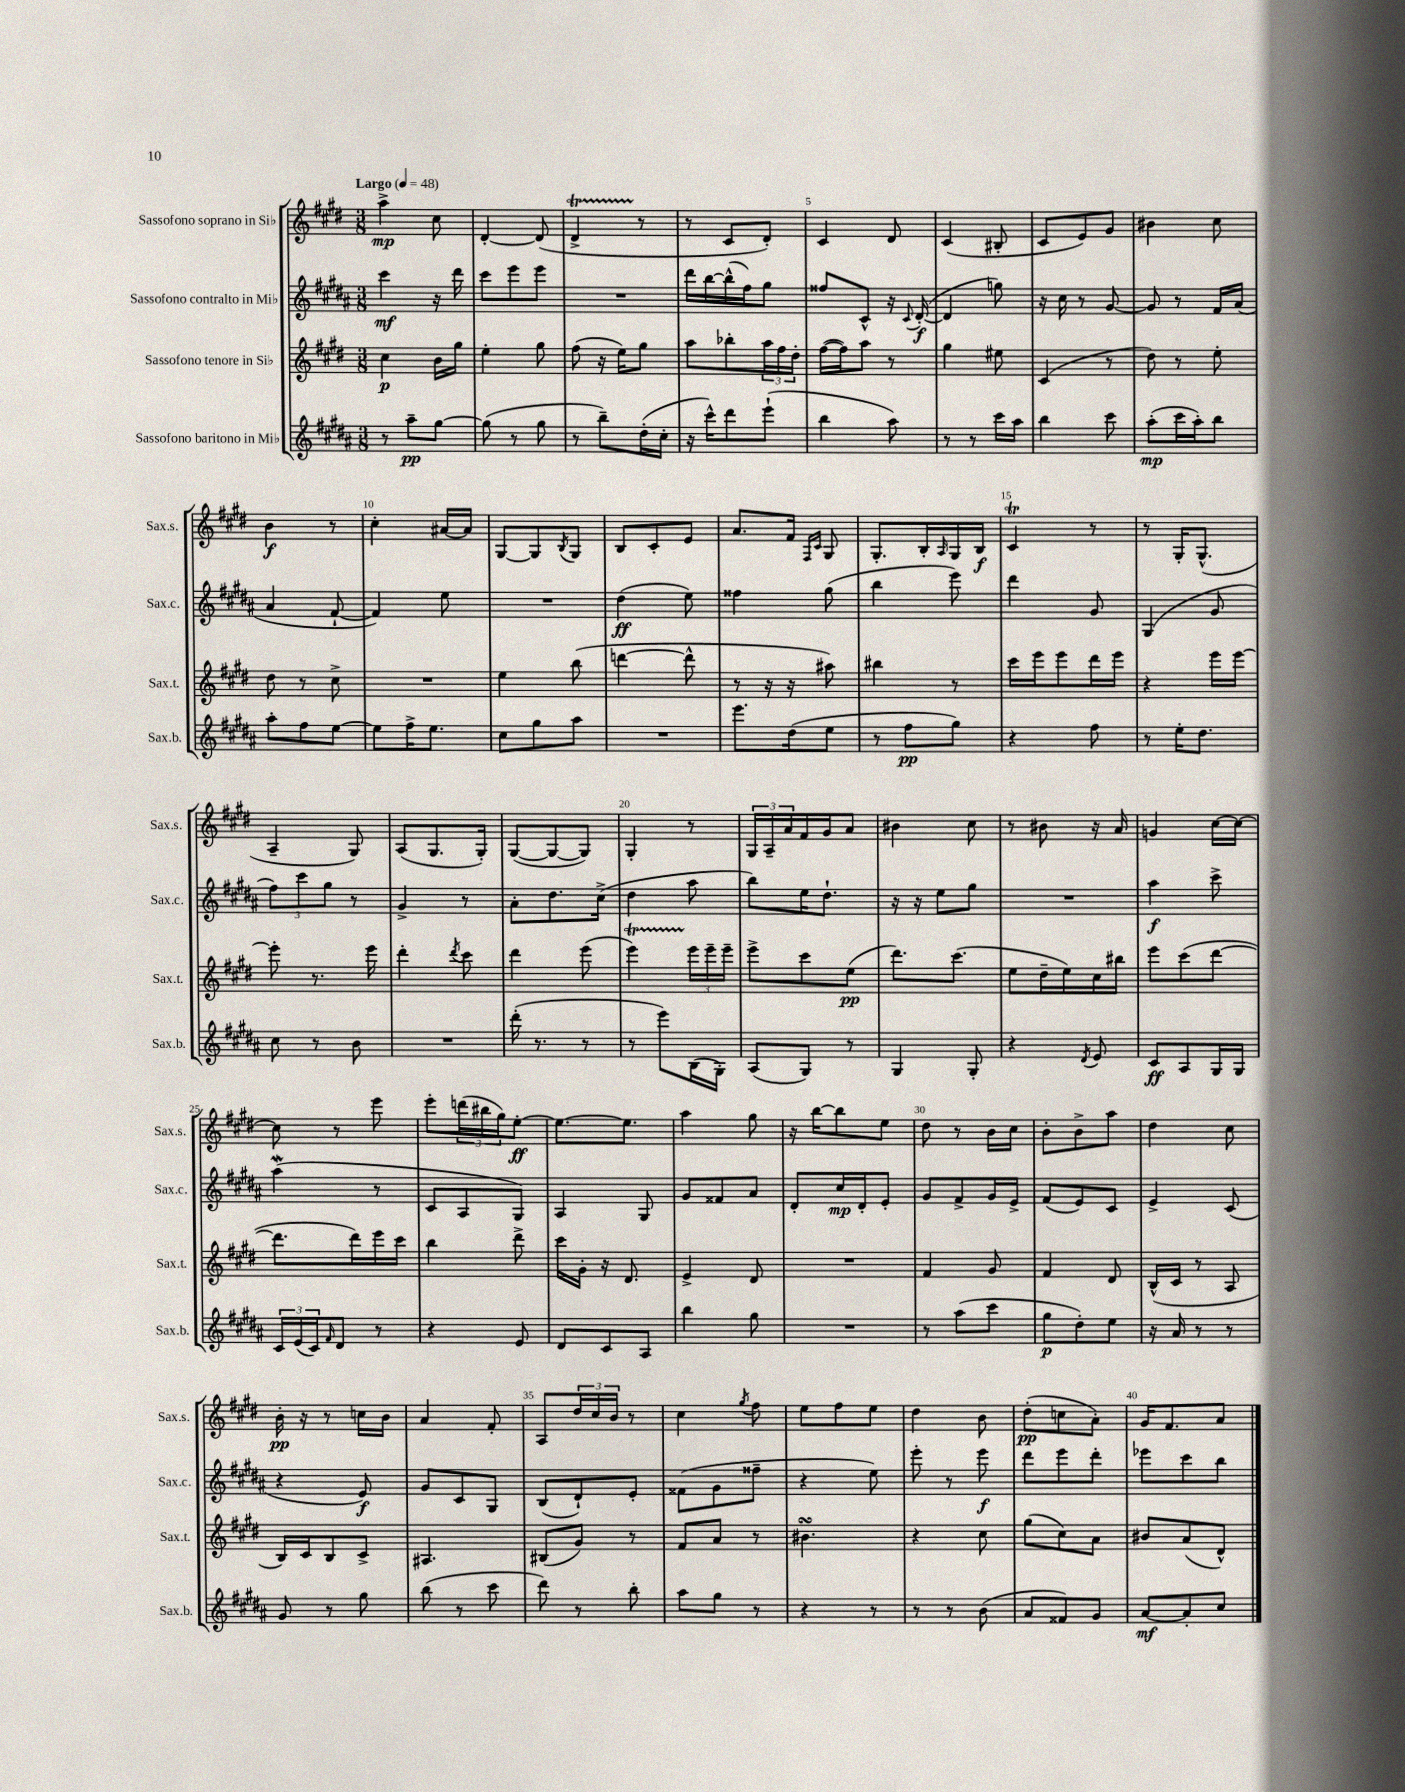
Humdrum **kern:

**kern	**kern	**kern	**kern
*staff4	*staff3	*staff2	*staff1
*clefG2	*clefG2	*clefG2	*clefG2
*k[f#c#g#d#a#]	*k[f#c#g#d#]	*k[f#c#g#d#a#]	*k[f#c#g#d#]
*M3/8	*M3/8	*M3/8	*M3/8
*MM48	*MM48	*MM48	*MM48
8r	4cc#	4ccc#	4aa^
8aa#~	.	.	.
[8gg#	16b	16r	8cc#
.	16gg#	16ddd#	.
=	=	=	=
(8gg#]	4ee'	8ccc#	[4d#'
8r	.	8eee	.
8gg#	8gg#	8eee	(8d#]
=	=	=	=
8r	(8ff#	4.r	4d#^
8bb~)	16r	.	.
.	16ee)	.	.
(16dd#'	8gg#	.	8r
16cc#'	.	.	.
=	=	=	=
16r	8aa	16ddd#	8r
16ccc#^^)	.	[16bb	.
8ddd#	8bb-'	(16bb^^]	8c#
.	.	16ff#)	.
(8eee`	24aa	8gg#	8d#')
.	24ff#	.	.
.	24dd#'	.	.
=	=	=	=
4bb	([16ff#	8ff##	4c#
.	16ff#])	.	.
.	8aa	8c#^^	.
8aa#)	8r	16r	8d#
.	.	8qqc#	.
.	.	([16d#'	.
=	=	=	=
8r	4gg#	4d#]	(4c#
8r	.	.	.
16ccc#	8ee#	8gg)	8B#'
16aa#	.	.	.
=	=	=	=
4bb	(4c#	16r	8c#
.	.	16cc#	.
.	.	8r	8e)
8ccc#	8r	[8g#	8g#
=	=	=	=
(8aa#'	8dd#)	8g#]	4b#
16ccc#	8r	8r	.
16aa#')	.	.	.
8bb	8ee'	16f#	8cc#
.	.	(16a#	.
=	=	=	=
8aa#'	8dd#	4a#	4b
8ff#	8r	.	.
[8ee	8cc#^	[8f#`	8r
=	=	=	=
8ee]	4.r	4f#])	4cc#'
16ff#^	.	.	.
8.ee	.	.	.
.	.	8ee	[16a#
.	.	.	16a#]
=	=	=	=
8cc#	4ee	4.r	[8G#
8gg#	.	.	8G#]
.	.	.	8qB
8aa#	(8bb	.	8G#
=	=	=	=
4.r	[4ddd	(4dd#	8B
.	.	.	8c#'
.	8ddd^^]	8ee)	8e
=	=	=	=
8.eee	8r	4ff##	8.a
.	16r	.	.
(16dd#	16r	.	16f#
.	.	.	16qqF#
.	.	.	16qqc#
8ee	8aa#)	(8gg#	8G#
=	=	=	=
8r	4bb#	4bb	8.G#'
8ff#	.	.	.
.	.	.	16B'
.	.	.	16qqA
8gg#)	8r	8eee)	16G#
.	.	.	16B
=	=	=	=
4r	16ccc#	4ddd#	4c#
.	16eee	.	.
.	8eee	.	.
8ff#	16ddd#	8g#	8r
.	16eee	.	.
=	=	=	=
8r	4r	(4G#	8r
16ee'	.	.	16G#'
8.dd#	.	.	(8.G#^^
.	16eee	8g#	.
.	[16eee	.	.
=	=	=	=
8cc#	8eee']	12ff#)	4A~
.	.	12ccc#	.
8r	8.r	.	.
.	.	12gg#	.
8b	.	8r	8G#)
.	16eee	.	.
=	=	=	=
4.r	4ddd#'	4g#^	(8A
.	.	.	8.G#
.	8qddd#	.	.
.	8ccc#	8r	.
.	.	.	16G#')
=	=	=	=
(16ddd#'	4ddd#	8a#'	([8G#
8.r	.	.	.
.	.	8.dd#	8G#_
8r	(8eee	.	8G#])
.	.	(16cc#^	.
=	=	=	=
8r	4eee)	4dd#	4G#'
8eee)	.	.	.
(16B	24eee	8aa#	8r
.	24eee~	.	.
16G#')	.	.	.
.	24eee~	.	.
=	=	=	=
(8A#	8eee^	8bb)	24G#
.	.	.	24A~
.	.	.	24a
8G#)	8ccc#	16ee	16f#
.	.	8.dd#`	16g#
8r	(8ee	.	8a
=	=	=	=
4G#	8.ddd#)	16r	4b#
.	.	16r	.
.	.	8ee	.
.	(8.ccc#	.	.
8G#'	.	8gg#	8cc#
=	=	=	=
4r	8ee	4.r	8r
.	16dd#~	.	8b#
.	16ee)	.	.
8qd#	.	.	.
8e	16cc#	.	16r
.	16bb#	.	16a
=	=	=	=
8c#	8eee	4aa#	4g
8A#	(8ccc#	.	.
16G#	[8ddd#	8ccc#^	[16cc#
16G#	.	.	16cc#_
=	=	=	=
24c#	8.ddd#]	(4aa#	8cc#]
(24e	.	.	.
24c#)	.	.	.
16qqf#	.	.	.
8d#	.	.	8r
.	16ddd#)	.	.
8r	16eee	8r	8eee
.	16ccc#	.	.
=	=	=	=
4r	4bb	8c#	8eee'
.	.	8A#	(24ddd
.	.	.	24bb#
.	.	.	24gg#)
8e	8ddd#^	8G#)	[8ee'
=	=	=	=
8d#	16ccc#	4A#	8.ee_
.	16g#'	.	.
8c#	16r	.	.
.	8.d#	.	8.ee]
8A#	.	8G#	.
=	=	=	=
4bb	4e^	8g#	4aa
.	.	8f##	.
8gg#	8d#	8a#	8gg#
=	=	=	=
4.r	4.r	8d#'	16r
.	.	.	[16bb
.	.	16cc#	8bb]
.	.	16d#'	.
.	.	8e'	8ee
=	=	=	=
8r	4f#	8g#	8dd#
(8aa#	.	8f#^	8r
8ccc#	8g#	16g#	16b
.	.	16e^	16cc#
=	=	=	=
8gg#	4f#	(8f#	8b'
8dd#')	.	8e)	8b^
8ee	8d#	8c#	8aa
=	=	=	=
16r	(16B^^	4e^	4dd#
16a#	16c#	.	.
8r	8r	.	.
8r	8A	(8c#	8cc#
=	=	=	=
8g#	16B)	4r	16b'
.	16c#	.	16r
8r	8B	.	8r
8gg#	8c#^	8e)	16cc
.	.	.	16b
=	=	=	=
(8bb	4.A#	8g#	4a
8r	.	8c#	.
8ccc#	.	8G#	8f#'
=	=	=	=
8ddd#)	(8B#	(8B	8A
8r	8g#)	8d#`)	24dd#
.	.	.	24cc#
.	.	.	24b
8bb'	8r	8e'	8r
=	=	=	=
8aa#	8f#	(8f##	4cc#
8gg#	8a	8g#	.
.	.	.	8qgg#
8r	8r	8ff##~	8ff#
=	=	=	=
4r	4.b#	4r	8ee
.	.	.	8ff#
8r	.	8ee)	8ee
=	=	=	=
8r	4r	8eee'	4dd#
8r	.	8r	.
(8b	8cc#	8eee	8b
=	=	=	=
8a#	(8gg#	8ddd#	(8dd#'
8f##)	8cc#)	8eee	8cc
8g#	8a	8ddd#'	8a')
=	=	=	=
[8a#	8b#	8eee-	16g#
.	.	.	8.f#
8a#']	(8a	8ccc#	.
8cc#	8d#^^)	8bb	8a
==	==	==	==
*-	*-	*-	*-
